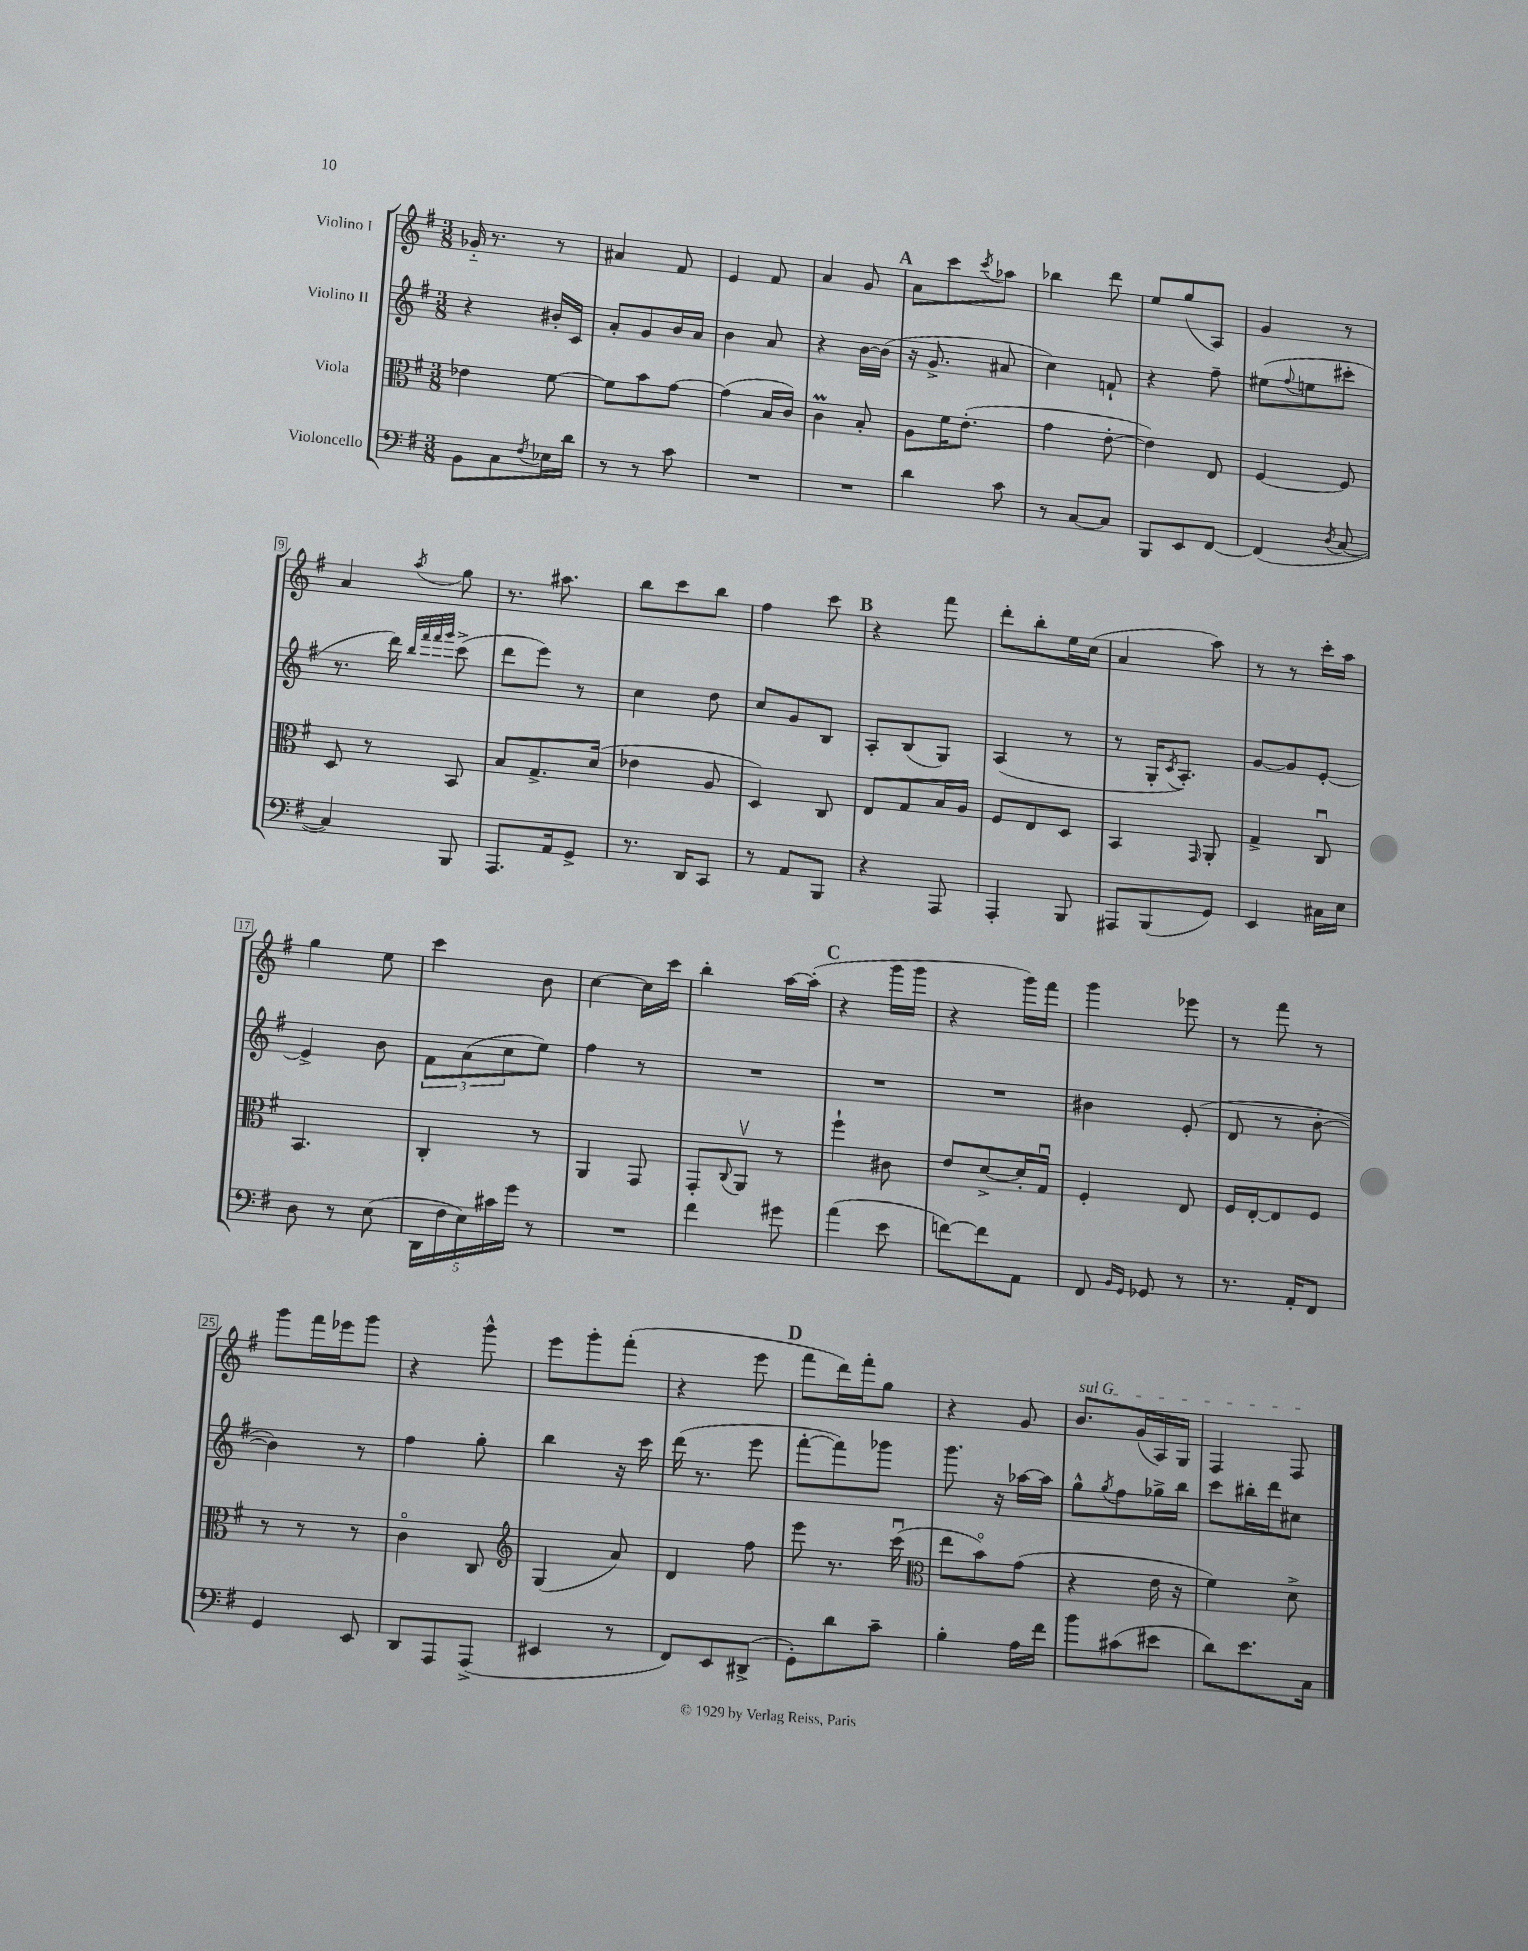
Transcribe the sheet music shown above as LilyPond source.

<<
\new StaffGroup <<
\new Staff = "s0" \with { instrumentName = "Violino I" } {
    \clef treble \key g \major \numericTimeSignature \time 3/8
    ges'16-_ r8. r8 |
    ais'4 fis'8 |
    e'4 fis'8 |
    a'4 g'8 |
    \mark \markup { \bold "A" } a'8 c'''8 \acciaccatura { c'''8 } aes''8 |
    bes''4 d'''8 |
    e''8 g''8( a8) |
    g'4 r8 |
    a'4 \acciaccatura { a''8 } g''8 |
    r8. ais''8. |
    b''8 c'''8 b''8 |
    fis''4 c'''8 |
    \mark \markup { \bold "B" } r4 fis'''8 |
    d'''8-. b''8-. e''16 c''16( |
    a'4 a''8) |
    r8 r8 c'''16-. a''16 |
    g''4 e''8 |
    c'''4 b'8 |
    c''4~ c''16 c'''16 |
    b''4-. a''16~ a''16-.( |
    \mark \markup { \bold "C" } r4 g'''16 g'''16 |
    r4 g'''16) fis'''16 |
    g'''4 ees'''8 |
    r8 fis'''8 r8 |
    g'''8 fis'''16 ees'''16 g'''8 |
    r4 g'''8-^ |
    e'''8 g'''8-. fis'''8-.( |
    r4 e'''8 |
    \mark \markup { \bold "D" } fis'''8 d'''16) fis'''16-. g''8 |
    r4 g'8 |
    \once \override TextSpanner.bound-details.left.text = \markup { \italic "sul G" } b'8.\startTextSpan g'16( a16) g16 |
    fis4 fis8\stopTextSpan \bar "|." |
}
\new Staff = "s1" \with { instrumentName = "Violino II" } {
    \clef treble \key g \major \numericTimeSignature \time 3/8
    r4 bis'16-. c'16 |
    a'8-. g'8 b'16 a'16 |
    b'4 a'8 |
    r4 b'16~ b'16( |
    \mark \markup { \bold "A" } r16 g'8.-> ais'8 |
    c''4) f'8-! |
    r4 fis''8-- |
    eis''8( \appoggiatura { fis''8 } e''8 cis'''8-. |
    r8. d'''16) \grace { b''32 fis'''32 fis'''32 g'''32 } c'''8->( |
    d'''8 e'''8) r8 |
    c''4 d''8 |
    c''8 g'8 b8 |
    \mark \markup { \bold "B" } a8-. b8( g8) |
    a4( r8 |
    r8 g16-. \acciaccatura { c'8 } a8.-.) |
    g'8~ g'8 e'8~-. |
    e'4-> b'8 |
    \tuplet 3/2 { fis'8 a'8( c''8 } e''8) |
    fis''4 r8 |
    R4. |
    \mark \markup { \bold "C" } R4. |
    R4. |
    bis'4 e'8-.( |
    d'8 r8 b'8~-. |
    b'4) r8 |
    fis''4 g''8-. |
    b''4 r16 c'''16 |
    d'''16( r8. e'''8 |
    \mark \markup { \bold "D" } fis'''8~-. fis'''8) ges'''8 |
    g'''8. r16 aes''16~ aes''16 |
    g''8-^ \acciaccatura { g''8 } fis''8 ges''16-> b''16 |
    c'''8 bis''16-. d'''16 cis''8 \bar "|." |
}
\new Staff = "s2" \with { instrumentName = "Viola" } {
    \clef alto \key g \major \numericTimeSignature \time 3/8
    ees'4 fis'8~ |
    fis'8 b'8 g'8~ |
    g'4( b16 c'16) |
    c'4\prall b8-. |
    \mark \markup { \bold "A" } a8 fis'16 e'8.-.( |
    g'4 e'8~-. |
    e'4) e8 |
    fis4~ fis8 |
    d8 r8 b,8 |
    b8 g8.-> d'16( |
    ees'4 a8 |
    d4) c8 |
    \mark \markup { \bold "B" } e8 g8 b16 a16 |
    fis8 e8 d8 |
    b,4 \grace { g,16 } a,8-. |
    g4-> c8\downbow |
    b,4. |
    c4-. r8 |
    a,4 g,8 |
    g,8-. \appoggiatura { c8 } a,8\upbow r8 |
    \mark \markup { \bold "C" } fis''4-! cis'8 |
    e'8 d'8~-> d'16-. g16\downbow |
    fis4-. e8 |
    fis16 e16~-. e8 fis8 |
    r8 r8 r8 |
    c'4\flageolet c8 |
    \clef treble g4( a'8) |
    d'4 fis''8 |
    \mark \markup { \bold "D" } e'''8 r8. c'''16\downbow( |
    \clef alto e''8 b'8\flageolet) g'8( |
    r4 e'16 r16 |
    fis'4) d'8-> \bar "|." |
}
\new Staff = "s3" \with { instrumentName = "Violoncello" } {
    \clef bass \key g \major \numericTimeSignature \time 3/8
    b,8 c8 \acciaccatura { fis8 } ees16 d'16 |
    r8 r8 c'8 |
    R4. |
    R4. |
    \mark \markup { \bold "A" } d'4 c'8 |
    r8 c8~ c8 |
    b,,8 e,8 fis,8~ |
    fis,4( \acciaccatura { d8 } c8~ |
    c4) b,,8 |
    a,,8. a,16 g,8-> |
    r8. d,16 c,8 |
    r8 a,8 b,,8 |
    \mark \markup { \bold "B" } r4 a,,8 |
    a,,4-. b,,8 |
    ais,,8 b,,8( g,8) |
    e,4 cis16 e16 |
    d8 r8 e8( |
    \tuplet 5/4 { d,16 fis16 e16) cis'16 g'16 } r8 |
    R4. |
    fis'4 gis'8 |
    \mark \markup { \bold "C" } a'4( e'8 |
    f'8~) f'8 a,8 |
    fis,8 \grace { b,16 g,16 } ges,8 r8 |
    r8. a,16-. fis,8 |
    g,4 e,8 |
    d,8 a,,8 a,,8->( |
    eis,4 r8 |
    fis,8) e,8 dis,8->( |
    \mark \markup { \bold "D" } g,8-.) d'8 c'8-- |
    b4-. a16 fis'16 |
    b'8 cis'8( eis'8 |
    d'8) e'8. c16 \bar "|." |
}
>>
>>
\layout { \context { \Score \override BarNumber.stencil = #(make-stencil-boxer 0.1 0.3 ly:text-interface::print) } }
